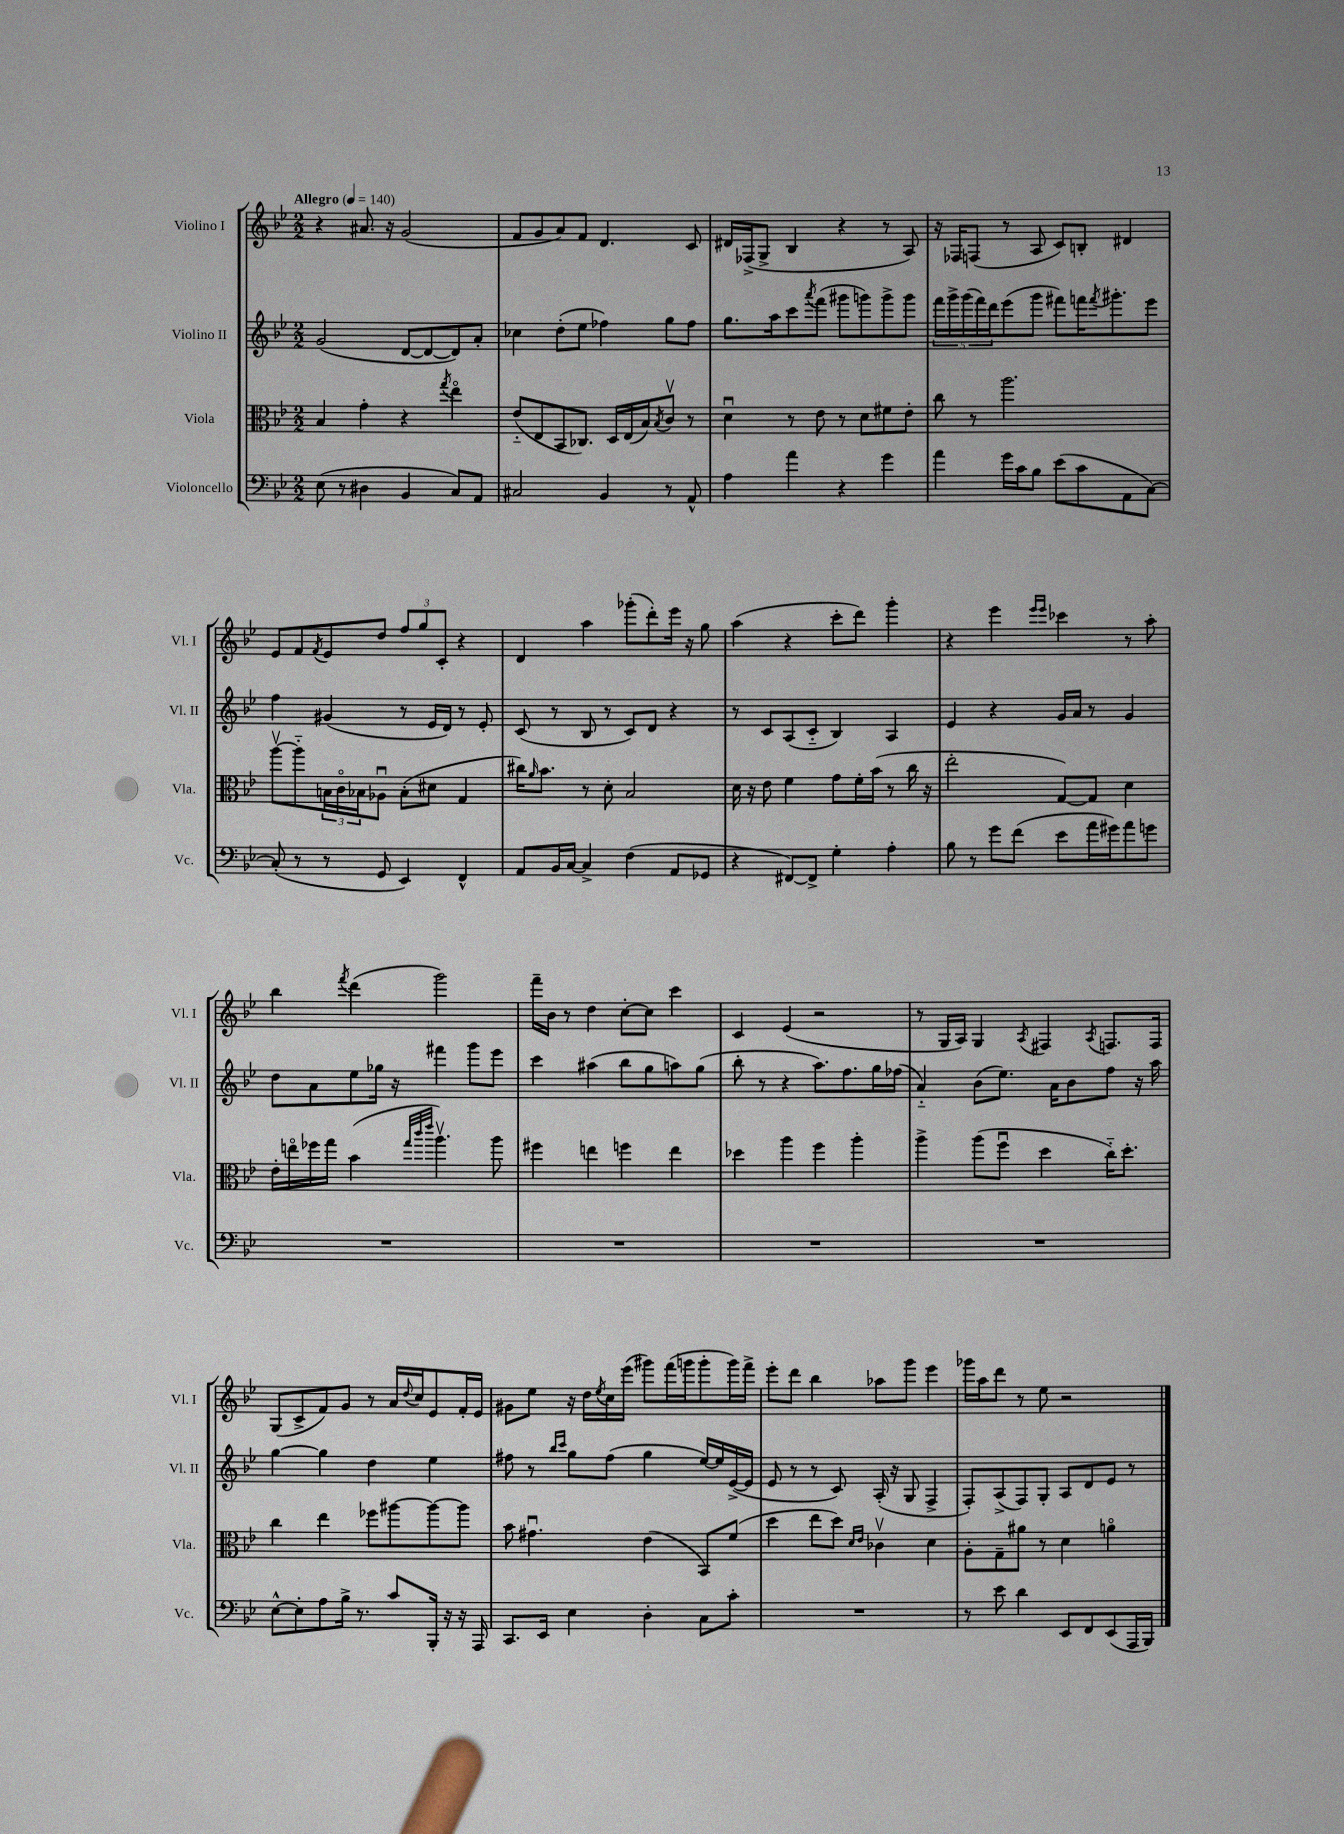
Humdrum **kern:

**kern	**kern	**kern	**kern
*staff4	*staff3	*staff2	*staff1
*clefF4	*clefC3	*clefG2	*clefG2
*k[b-e-]	*k[b-e-]	*k[b-e-]	*k[b-e-]
*M2/2	*M2/2	*M2/2	*M2/2
*MM140	*MM140	*MM140	*MM140
(8E-	4B-	(2g	4r
8r	.	.	.
4D#	4g'	.	8.a#
.	.	.	16r
4BB-	4r	[8d	(2g
.	.	8d_	.
.	8qgg	.	.
8C)	4ee-o	8d])	.
8AA	.	8a'	.
=	=	=	=
2C#	(8e-'~	4cc-	8f
.	8E-	.	8g
.	8BB-	(8dd'	8a)
.	8.C-)	8ee-	8f
4BB-	.	4ff-)	4.d
.	16D	.	.
.	(16E-	.	.
.	16B-)	.	.
.	8qB-	.	.
8r	8cv	8gg	.
8AA^^	8r	8ff-	8c
=	=	=	=
4A	4du	8.gg	16d#
.	.	.	(16F-^
.	.	.	8G^
.	.	16aa	.
4a	8r	8ccc	4B-
.	.	8qaaa	.
.	8e-	(8fff	.
4r	8r	8ggg#	4r
.	8d	8ggg)	.
4g	8f#	8ggg^	8r
.	8e-'	8ggg	8A)
=	=	=	=
4a	8cc	20fff	16r
.	.	20ggg^	.
.	.	.	16F-
.	.	(20ggg	.
.	8r	.	(8F
.	.	20fff)	.
.	.	20ddd	.
16g	2.aa	(8eee-	8r
16c	.	.	.
8B-	.	8ggg	8A
(8e-	.	8fff#)	8c)
8c	.	16fff	8B'
.	.	8qfff	.
.	.	8.ggg#'	.
8AA	.	.	4d#
[8C)	.	8eee-	.
=	=	=	=
(8C']	[8aav	4ff	8e-
8r	8aa'~]	.	8f
.	.	.	8qf
8r	24B	(4g#	8e-
.	24co	.	.
.	24B-	.	.
8GG	8A-u	.	8dd
4EE-)	(8B-'	8r	12ff
.	.	.	12gg
.	8d#	16e-	.
.	.	.	12c'
.	.	16d)	.
4FF^^	4G	8r	4r
.	.	8e-'	.
=	=	=	=
8AA	16cc#)	(8c	4d
.	16qqa	.	.
.	8.b-	.	.
16BB-	.	8r	.
[16C	.	.	.
4C^]	8r	8B-	4aa
.	8d'	8r	.
(4F	2B-	8c)	(8ggg-'
.	.	8d	8ddd')
8AA	.	4r	16eee-
.	.	.	16r
8GG-	.	.	8gg
=	=	=	=
4r	16d	8r	(4aa
.	16r	.	.
.	8e-	8c	.
[8FF#)	4f	(8A	4r
8FF#^]	.	8c'~	.
4G'	8g	4B-)	8ccc'
.	16f'	.	8ddd)
.	(16b-	.	.
4A'	8r	4A	4ggg'
.	16cc	.	.
.	16r	.	.
=	=	=	=
8B-	2ee-'	4e-	4r
8r	.	.	.
8g	.	4r	4eee-
(8f	.	.	.
.	.	.	16qqeee-
.	.	.	16qqeee-
8e-	[8G)	16g	4ccc-
.	.	16a	.
16a	8G]	8r	.
16g#)	.	.	.
8a	4d	4g	8r
8g	.	.	8aa'
=	=	=	=
1r	16e-'	8dd	4bb-
.	16eeo	.	.
.	16ff-	8a	.
.	16gg	.	.
.	.	.	8qfff
.	(4b-	8ee-	(4ddd
.	.	16gg-	.
.	.	16r	.
.	32qqgg	.	.
.	32qqccc	.	.
.	32qqeee-	.	.
.	4.aav)	4fff#	2ggg)
.	.	8ggg	.
.	8aa	8eee-	.
=	=	=	=
1r	4ff#	4ccc	16fff~
.	.	.	16b-
.	.	.	8r
.	4ee	(4aa#	4dd
.	4ff	8bb-	[8cc'
.	.	8gg	8cc]
.	4ee	8aa)	4ccc
.	.	(8gg	.
=	=	=	=
1r	4dd-	8bb-'	4c
.	.	8r	.
.	4aa	4r	(4e-
.	4ff	8.aa)	2r
.	.	8.ff	.
.	4aa'	.	.
.	.	16gg	.
.	.	(16ff-	.
=	=	=	=
1r	4aa^	4a'~)	8r
.	.	.	16G
.	.	.	16A)
.	(8aa	(8b-	4G
.	8ffu	8.ee-)	.
.	.	.	8qA
.	4dd	.	4F#
.	.	16a	.
.	.	8b-	.
.	.	.	8qA
.	16cc'~)	8ff	8.F
.	8.dd'	.	.
.	.	16r	.
.	.	16aa	16F
=	=	=	=
[8E-^^	4cc	[4gg	(8G
8E-']	.	.	8c^
8A	4ee-	4gg]	8f)
16B-^	.	.	8g
8.r	.	.	.
.	8ff-	4dd	8r
8c	[8aa#	.	16a
.	.	.	8qqdd
.	.	.	16cc
16BBB-'	8aa#_	4ee-	8e-
16r	.	.	.
16r	8aa#]	.	16f'
16AAA	.	.	16e-
=	=	=	=
8.CC	8b-	8ff#	8g#
.	4.g#u	8r	8ee-
16EE-	.	.	.
.	.	16qqbb-	.
.	.	16qqccc	.
4E-	.	8gg	16r
.	.	.	16dd
.	.	.	8qee-
.	.	(8ff#	16cc
.	.	.	(16eee-
4D'	(4e-	4gg	8ggg#)
.	.	.	(16fff
.	.	.	16ggg
8C	8BB-)	[16ee-)	8ggg'
.	.	16ee-]	.
8c'	(8f	([16e-^	16ggg)
.	.	16e-]	16fff^
=	=	=	=
1r	4dd	8e-	8eee-'
.	.	8r	8ddd
.	8ee-	8r	4bb-
.	8dd)	8c)	.
.	16qqd	.	.
.	16qqe-	.	.
.	4c-v	(16A'	8aa-
.	.	16r	.
.	.	8G	8ggg
.	4d	4F^	4eee-
=	=	=	=
8r	8A'	8F')	16ggg-
.	.	.	16aa
8e-	8G~	(8A^	8ddd
4d	8a#	8F)	8r
.	8r	8G'	8ee-
8EE-	4d	8A	2r
8FF	.	8d	.
(8EE-	4ao	8e-	.
16AAA	.	8r	.
16BBB-)	.	.	.
==	==	==	==
*-	*-	*-	*-
